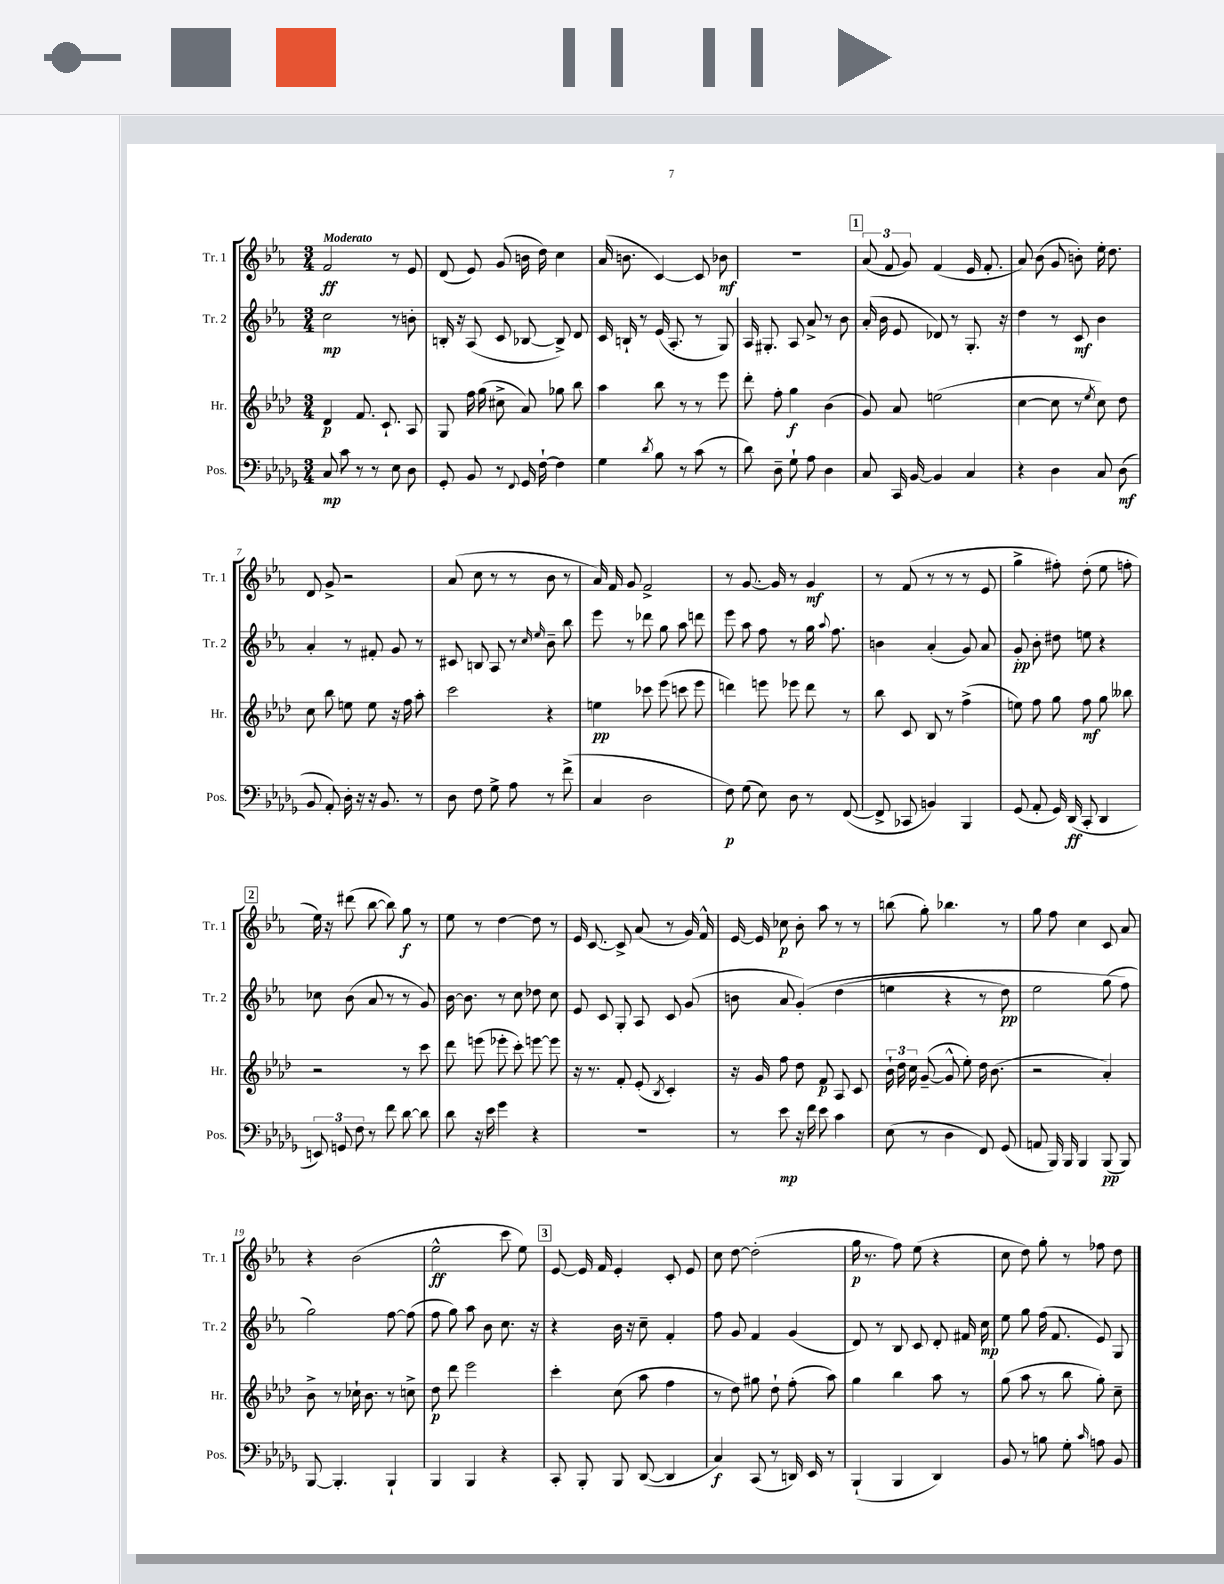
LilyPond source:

<<
\new StaffGroup <<
\new Staff = "s0" \with { instrumentName = "Tr. 1" shortInstrumentName = "Tr. 1" } {
    \clef treble \key ees \major \numericTimeSignature \time 3/4 \tempo "Moderato"
    \autoBeamOff f'2\ff r8 ees'8 |
    d'8( ees'8) g'8( b'16 d''16) c''4 |
    aes'16( b'8. c'4~) c'8 bes'8\mf |
    R2. |
    \mark \markup { \box "1" } \tuplet 3/2 { aes'8( f'8 g'8) } f'4( ees'16 f'8.-. |
    aes'8) bes'8( g'8 b'8-.) ees''16-. d''8. |
    d'8 g'8-> r2 |
    aes'8( c''8 r8 r8 bes'8 r8 |
    aes'16) f'16 g'8 f'2-> |
    r8 g'8.~ g'16 r8 g'4\mf |
    r8 f'8( r8 r8 r8 ees'8 |
    g''4-> fis''8-.) d''8-.( ees''8 f''8-. |
    \mark \markup { \box "2" } ees''16) r16 dis'''8( bes''8~ bes''8) g''8\f r8 |
    ees''8 r8 d''4~ d''8 r8 |
    ees'16 c'8.~ c'8-> aes'8( r8 g'16) f'16-^ |
    ees'16~ ees'16 ces''8\p bes'8-. aes''8 r8 r8 |
    b''8( g''8-.) bes''4. r8 |
    g''8 f''8 c''4 c'8 aes'8 |
    r4 bes'2( |
    ees''2-^\ff c'''8 ees''8) |
    \mark \markup { \box "3" } ees'8~ ees'16 f'16 ees'4-. c'8-. ees'8 |
    c''8 d''8~ d''2-.( |
    g''16\p r8. f''8) ees''8( r4 |
    c''8 d''8) g''8-. r8 fes''8 d''8 \bar "|." |
}
\new Staff = "s1" \with { instrumentName = "Tr. 2" shortInstrumentName = "Tr. 2" } {
    \clef treble \key ees \major \numericTimeSignature \time 3/4
    \autoBeamOff c''2\mp r8 b'8-. |
    b16-. r16 aes8( c'8 bes8~ bes8->) d'8 |
    c'16 b16-! r8 ees'16( aes8.-. r8 g8) |
    aes16 gis8.-. aes8 aes'8-> r8 bes'8 |
    \mark \markup { \box "1" } aes'16-.( bes'16 ees'8 des'8) r8 g8.-. r16 |
    d''4 r8 c'8\mf bes'4 |
    aes'4-. r8 fis'8-. g'8 r8 |
    cis'8 b8 aes8 r8 \grace { c''16 ees''16 } bes'8-- bes''8 |
    ees'''8 r8 des'''8 g''8 aes''8 d'''8 |
    ees'''8 aes''8 f''8 r8 g''16 \appoggiatura { aes''8 } f''8. |
    b'4 aes'4-.( g'8) aes'8 |
    g'8-.\pp bes'8-. dis''8 e''8 r4 |
    \mark \markup { \box "2" } ces''8 bes'8( aes'8 r8 r8 g'8) |
    bes'16~ bes'8. r8 c''8 des''8 c''8 |
    ees'8 c'8 g8-. aes8 c'8 g'8( |
    b'8 aes'8 g'4-.)\( d''4( |
    e''4 r4 r8 d''8\pp) |
    ees''2 g''8( f''8\) |
    g''2) f''8~ f''8( |
    f''8 g''8) aes''8 bes'8 c''8. r16 |
    \mark \markup { \box "3" } r4 bes'16 r16 c''8-- f'4-. |
    f''8 g'8 f'4 g'4( |
    d'8) r8 bes8 c'8 d'8-. fis'16 c''16\mp |
    ees''8 g''8 f''16( f'8. ees'8) g8 \bar "|." |
}
\new Staff = "s2" \with { instrumentName = "Hr." shortInstrumentName = "Hr." } {
    \clef treble \key aes \major \numericTimeSignature \time 3/4
    \autoBeamOff des'4\p f'8. c'8.-! aes8 |
    g8 f''16 g''16( cis''8-> aes'8) ges''8 bes''8 |
    aes''4 bes''8 r8 r8 ees'''8 |
    des'''8-. f''8-. g''4\f bes'4( |
    \mark \markup { \box "1" } g'8) aes'8 e''2( |
    c''4~ c''8 r8 \acciaccatura { ees''8 } c''8) des''8 |
    c''8 bes''8 e''8 e''8 r16 f''16 aes''8-. |
    c'''2 r4 |
    e''4\pp ces'''8 ees'''8( c'''8 ees'''8 |
    d'''4) e'''8 ees'''8 d'''8 r8 |
    bes''8 c'8 bes8 r8 f''4->( |
    e''8) f''8 g''8 f''8\mf g''8 beses''8 |
    \mark \markup { \box "2" } r2 r8 c'''8 |
    des'''8 e'''8( ees'''8-. c'''8-.) e'''8~ e'''8 |
    r16 r8. f'8-. ees'8-.( \acciaccatura { bes8 } c'4-.) |
    r16 g'16 f''8 des''8 f'8\p aes8 c'8 |
    \tuplet 3/2 { bes'16-! des''16 c''16 } g'8~--( g'8-^ ees''8-.) des''16 bes'8.( |
    r2 aes'4-.) |
    bes'8-> r8 ces''16-! bes'8. r8 c''8-> |
    des''8\p des'''8 ees'''2 |
    \mark \markup { \box "3" } c'''4-. c''8( aes''8 f''4 |
    r8 des''8) gis''8 des''8-! f''8-.( aes''8) |
    g''4 bes''4 aes''8 r8 |
    g''8( aes''8 r8 bes''8 g''8-.) c''8-- \bar "|." |
}
\new Staff = "s3" \with { instrumentName = "Pos." shortInstrumentName = "Pos." } {
    \clef bass \key des \major \numericTimeSignature \time 3/4
    \autoBeamOff c8\mp c'8 r8 r8 ees8 des8 |
    ges,8-. bes,8 r8 \appoggiatura { f,8 } ges,16 f16~-! f4 |
    ges4 \acciaccatura { des'8 } bes8 r8 c'8( r8 |
    des'8) des8-- ges8-! aes8 des4 |
    \mark \markup { \box "1" } c8 c,16 bes,16~ bes,4 c4 |
    r4 des4 c8 des8\mf( |
    bes,8 aes,8-.) des16-. r16 r16 bes,8. r8 |
    des8 f8 ges8-> aes8 r8 f'8->( |
    c4 des2 |
    f8\p) ges8( ees8) des8 r8 f,8~( |
    f,8-> ces,8 b,4) bes,,4 |
    ges,8( aes,8-. ges,16) des,16\ff( c,8-. des,4 |
    \mark \markup { \box "2" } \tuplet 3/2 { e,8) g,8 f8 } r8 f'8 des'8~ des'8 |
    des'8 r16 ees'16 ges'4 r4 |
    R2. |
    r8 ees'8\mp r16 f'16 ees'8 c'4 |
    ees8( r8 des4 f,8) ges,8( |
    a,8 bes,,16) bes,,16 bes,,4 bes,,8\pp( bes,,8) |
    bes,,8~ bes,,4.-. bes,,4-! |
    bes,,4 bes,,4 r4 |
    \mark \markup { \box "3" } c,8-. bes,,8-. bes,,8 des,8~( des,4 |
    c4\f) c,8( r8 d,16) ees,16 r8 |
    bes,,4-!( bes,,4 des,4) |
    bes,8 r8 b8 ges8-. \grace { c'16 } a8 bes,8 \bar "|." |
}
>>
>>
